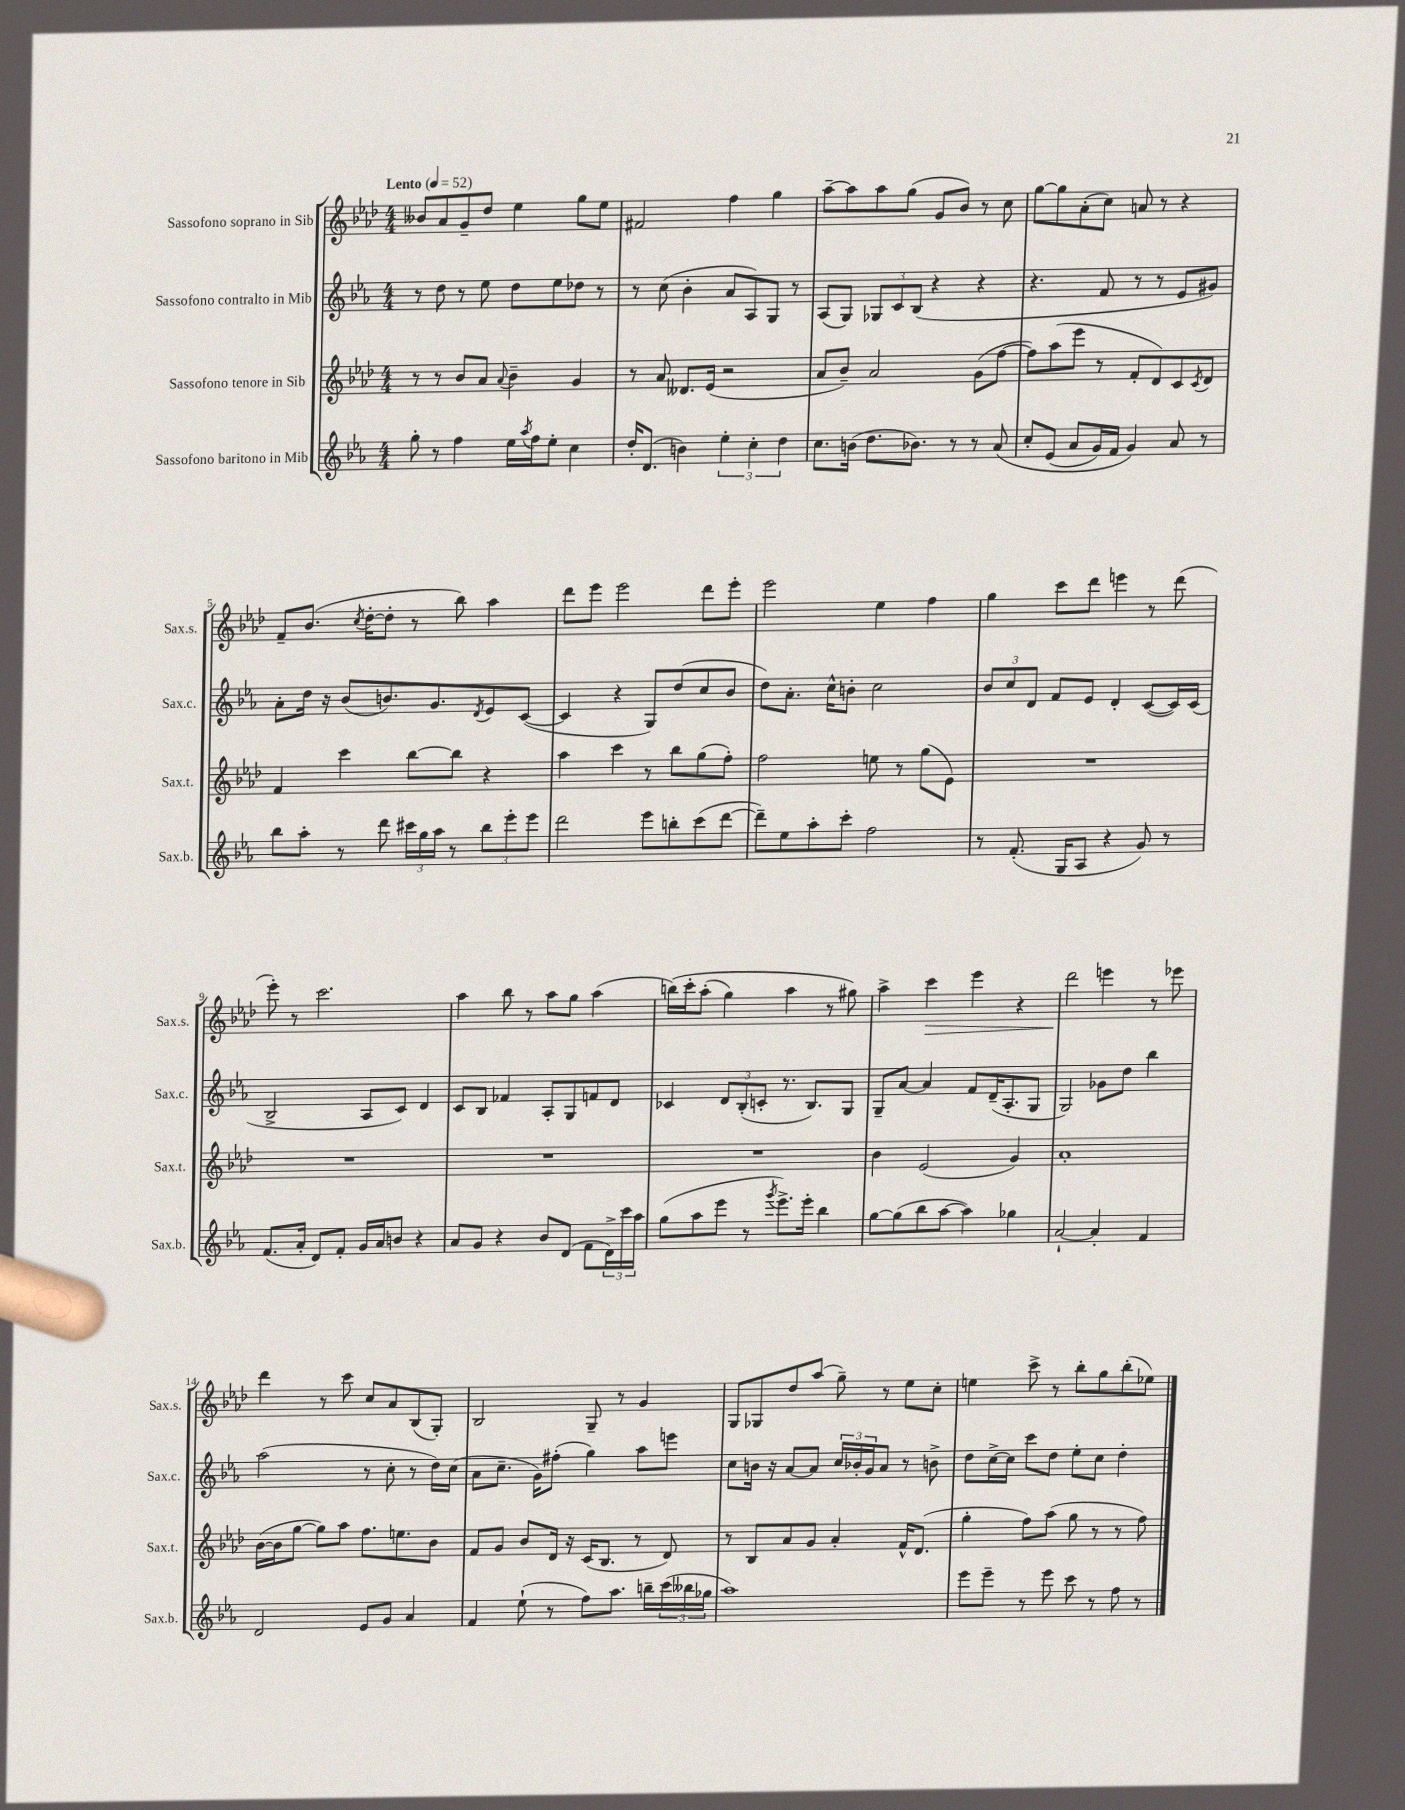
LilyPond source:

<<
\new StaffGroup <<
\new Staff = "s0" \with { instrumentName = "Sassofono soprano in Sib" shortInstrumentName = "Sax.s." } {
    \clef treble \key aes \major \numericTimeSignature \time 4/4 \tempo "Lento" 4 = 52
    beses'8 aes'8 g'8-- des''8 ees''4 g''8 ees''8 |
    fis'2 f''4 g''4 |
    aes''8~-- aes''8 aes''8 g''8( g'8 bes'8) r8 c''8 |
    g''8~ g''8 aes'8-.( c''8) a'8 r8 r4 |
    f'8-- bes'8.( \acciaccatura { c''8 } des''16~-. des''8-. r8 bes''8) aes''4 |
    des'''8 ees'''8 ees'''2 des'''8 ees'''8-. |
    ees'''2 ees''4 f''4 |
    g''4 c'''8 des'''8 e'''4 r8 des'''8( |
    ees'''8-.) r8 c'''2. |
    aes''4 bes''8 r8 aes''8 g''8 aes''4( |
    b''16)\( c'''16-. aes''8-.( g''4) aes''4 r8 gis''8\) |
    aes''4-> c'''4\> ees'''4 r4 |
    des'''2\! e'''4 r8 ees'''8 |
    des'''4 r8 c'''8 c''8 aes'8 bes8( g8-.) |
    bes2 g8-- r8 g'4 |
    g8 ges8 des''8 aes''8( g''8--) r8 ees''8 c''8-. |
    e''4 c'''8-> r8 bes''8-. g''8 bes''8-.( ees''8) \bar "|." |
}
\new Staff = "s1" \with { instrumentName = "Sassofono contralto in Mib" shortInstrumentName = "Sax.c." } {
    \clef treble \key ees \major \numericTimeSignature \time 4/4
    r8 d''8 r8 ees''8 d''8 ees''8 des''8 r8 |
    r8 c''8( bes'4-. aes'8 aes8) g8 r8 |
    aes8( g8) \tuplet 3/2 { ges8 c'8 bes8( } r4 r4 |
    r4. f'8 r8 r8 ees'8 gis'8) |
    aes'8-. d''16 r16 bes'8( b'8.) g'8. \acciaccatura { d'8 } ees'8 c'8~( |
    c'4 r4 g8) d''8( c''8 bes'8 |
    d''8) aes'8.-. c''16-^ b'8-. c''2 |
    \tuplet 3/2 { bes'8 c''8 d'8 } f'8 ees'8 d'4-. c'8~( c'16) c'16( |
    bes2-> aes8 c'8) d'4 |
    c'8 bes8 fes'4 aes8-. g8 f'8 d'8 |
    ces'4 \tuplet 3/2 { d'8 bes8-.( c'8-. } r8. bes8.) g8 |
    g8-- aes'8~ aes'4 f'8 d'16--( aes8.-. g8 |
    g2) ges'8 d''8 bes''4 |
    aes''2( r8 c''8-. r8 d''16) c''16( |
    aes'8 c''8.-- g'16) fis''8-.( g''4) aes''8 e'''8 |
    c''8 b'16 r16 aes'8~ aes'8 \tuplet 3/2 { c''16 bes'16-. g'16 } aes'8 r8 b'8-> |
    d''8 c''16~-> c''16 c'''8 d''8 ees''8-. c''8 d''4-. \bar "|." |
}
\new Staff = "s2" \with { instrumentName = "Sassofono tenore in Sib" shortInstrumentName = "Sax.t." } {
    \clef treble \key aes \major \numericTimeSignature \time 4/4
    r8 r8 bes'8 aes'8 \appoggiatura { aes'8 } bes'4-- g'4 |
    r8 aes'8 deses'8. ees'16( r2 |
    aes'8 bes'8--) aes'2 g'8( f''8~ |
    f''8) aes''8( ees'''8 r8 f'8-. des'8) c'8 \acciaccatura { c'8 } des'8 |
    f'4 c'''4 bes''8~ bes''8 r4 |
    aes''4 c'''4 r8 bes''8 g''8( f''8-.) |
    f''2 e''8 r8 g''8( ees'8) |
    R1 |
    R1 |
    R1 |
    R1 |
    bes'4 ees'2( g'4) |
    aes'1-. |
    bes'16~( bes'16 g''8~ g''8) aes''8 f''8. e''8. bes'8 |
    f'8 g'8 bes'8 des'16 r16 c'16( bes8. r8 des'8) |
    r8 bes8 aes'8 g'8 aes'4-. f'16-^ des'8.( |
    g''4-. f''8) aes''8( g''8 r8 r8 f''8) \bar "|." |
}
\new Staff = "s3" \with { instrumentName = "Sassofono baritono in Mib" shortInstrumentName = "Sax.b." } {
    \clef treble \key ees \major \numericTimeSignature \time 4/4
    g''8-. r8 f''4 ees''16 \acciaccatura { aes''8 } f''16 ees''8-. c''4 |
    d''16-. d'8.( b'4) \tuplet 3/2 { ees''4-. c''4-. d''4 } |
    c''8. b'16( d''8. bes'8.) r8 r8 aes'8\( |
    c''8-. ees'8( aes'8 g'16) f'16 g'4\) aes'8 r8 |
    bes''8 aes''8-. r8 d'''8 \tuplet 3/2 { cis'''16 g''16 aes''16 } r8 \tuplet 3/2 { bes''8 ees'''8-. ees'''8 } |
    d'''2 ees'''8 b''8-. c'''8( d'''8~ |
    d'''8--) ees''8 aes''8-. c'''8-. f''2 |
    r8 f'8.-.( g16 aes8 r4 g'8) r8 |
    f'8.( aes'16-. d'8) f'8-. g'16 aes'16 b'8 r4 |
    aes'8 g'8 r4 bes'8 d'8( f'8 \tuplet 3/2 { d'16->) c'''16 aes''16 } |
    g''8( aes''8 ees'''8 r8 \acciaccatura { g'''8 } ees'''8.->) ees'''16-. bes''4 |
    g''8~ g''8( bes''8 aes''8~ aes''4) ges''4 |
    aes'2~-! aes'4-. f'4 |
    d'2 ees'8 g'8 aes'4 |
    f'4 ees''8-!( r8 f''8) aes''8. b''16-- \tuplet 3/2 { c'''16( beses''16 ges''16 } |
    aes''1) |
    ees'''8 ees'''8-- r8 ees'''8 c'''8 r8 f''8 r8 \bar "|." |
}
>>
>>
